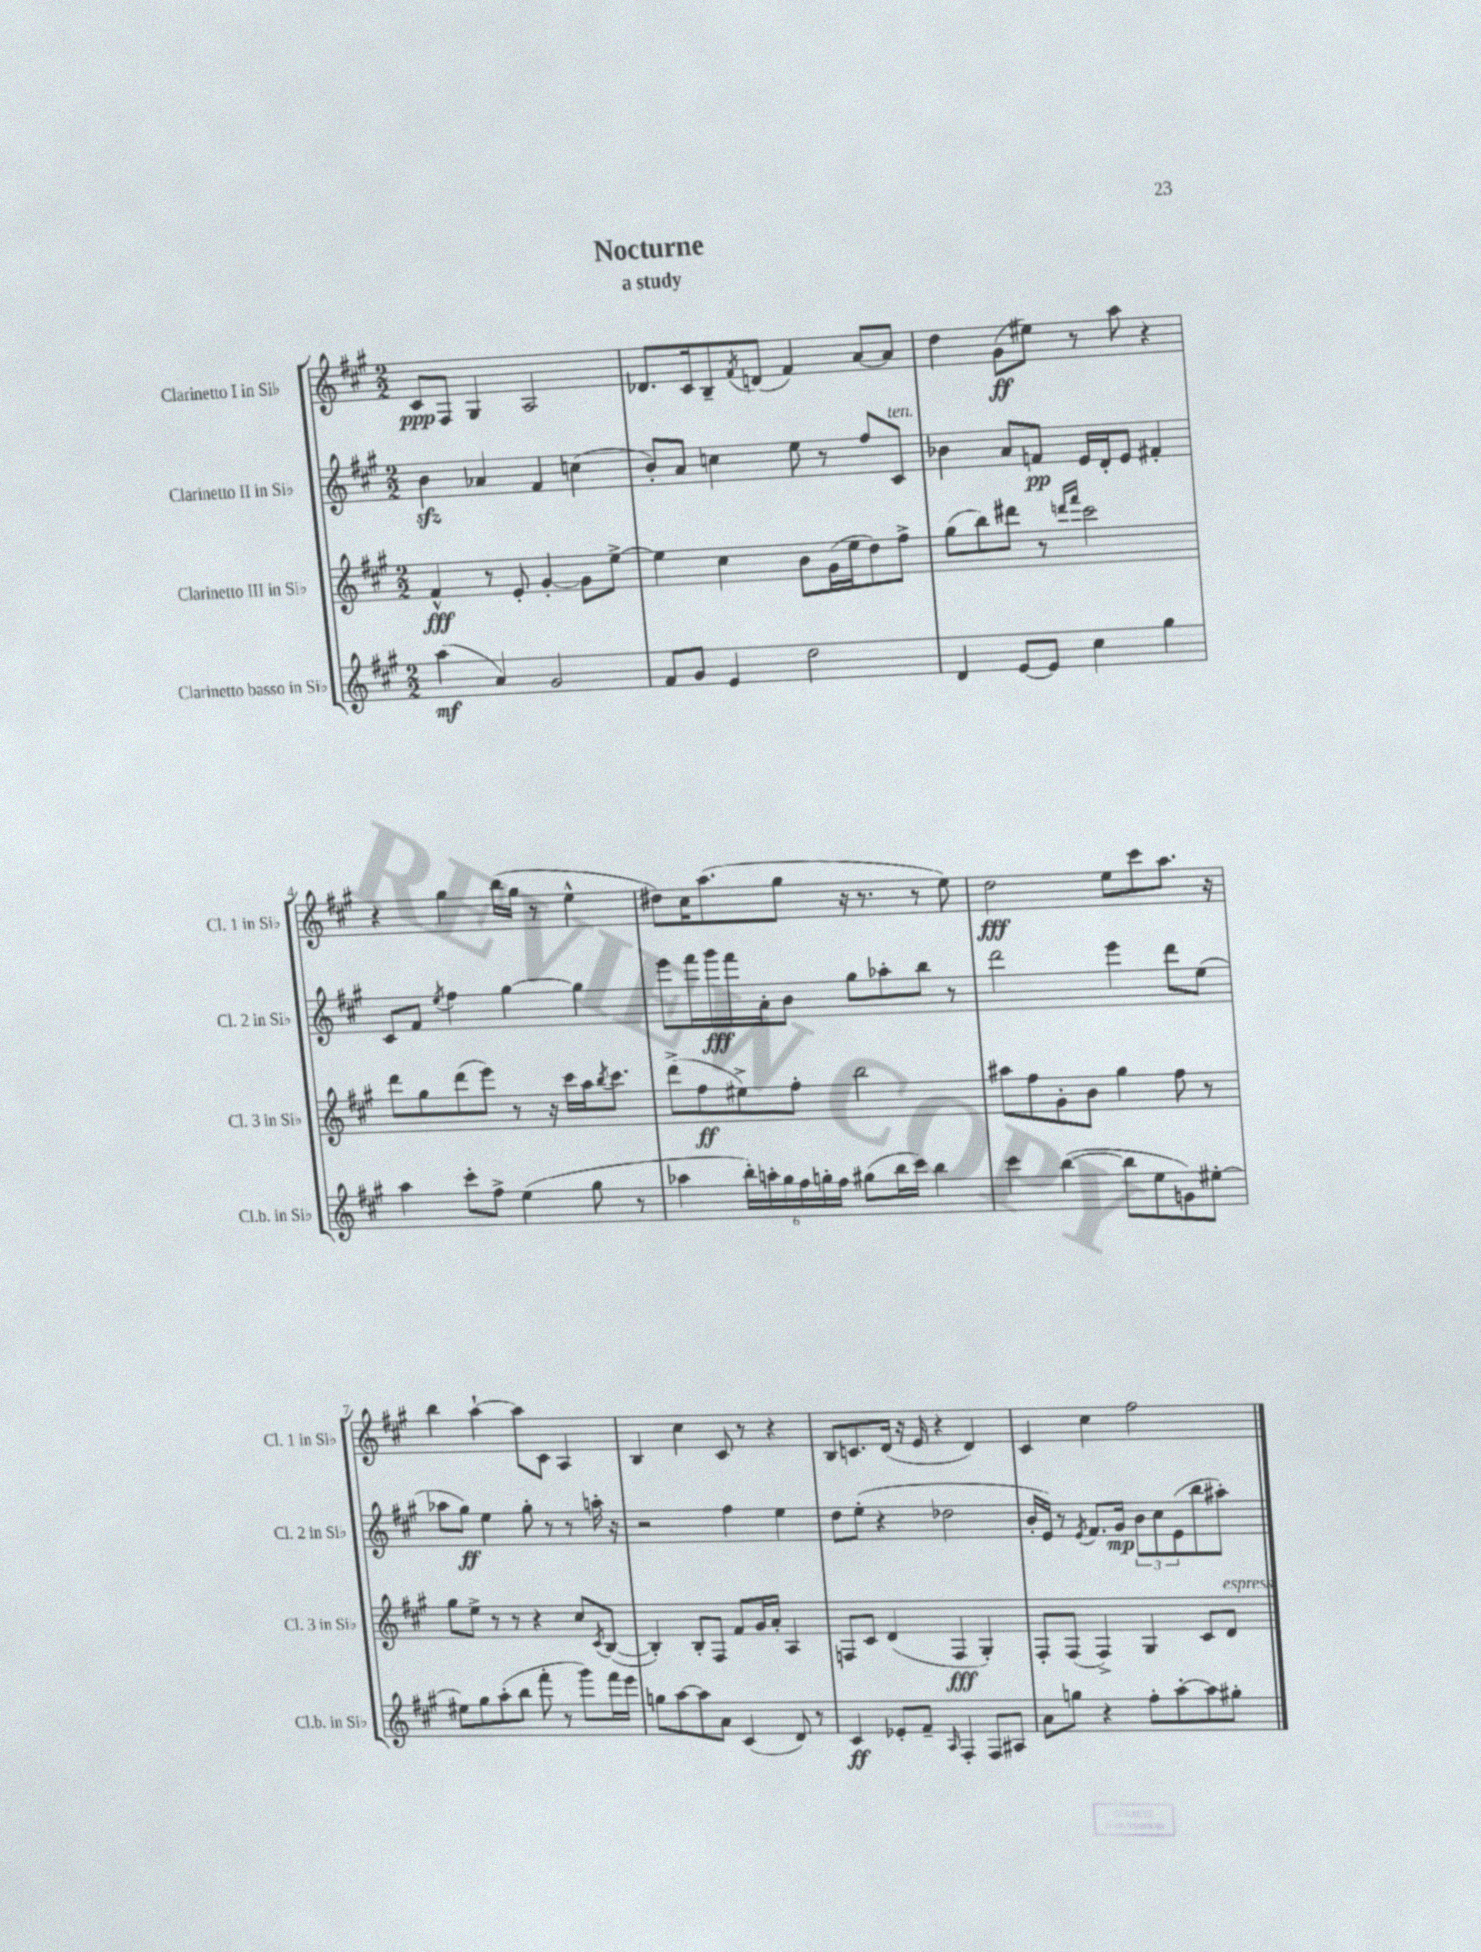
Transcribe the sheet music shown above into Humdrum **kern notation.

**kern	**kern	**kern	**kern
*staff4	*staff3	*staff2	*staff1
*clefG2	*clefG2	*clefG2	*clefG2
*k[f#c#g#]	*k[f#c#g#]	*k[f#c#g#]	*k[f#c#g#]
*M2/2	*M2/2	*M2/2	*M2/2
(4aa	4f#^^	4b	8c#
.	.	.	8F#
4a)	8r	4a-	4G#
.	8e'	.	.
2g#	[4g#'	4f#	2A
.	8g#]	(4cc	.
.	[8ee^	.	.
=	=	=	=
8f#	4ee]	8b')	8.d-
8g#	.	8a	.
.	.	.	16c#
4e	4cc#	4cc	8B~
.	.	.	8qf#
.	.	.	(8d
2dd	8b	8ee	4f#)
.	(16g#	8r	.
.	16ee	.	.
.	8dd)	8ff#	[8a
.	8ff#^	8c#	8a]
=	=	=	=
4d	(8gg#	4b-	4dd
.	8bb)	.	.
[8e	8ddd#	8a	(8g#
8e]	8r	8f	8ee#)
.	16qqddd	.	.
.	16qqfff#	.	.
4cc#	2ccc#	16e	8r
.	.	16d'	.
.	.	8e	8aa
4gg#	.	4f#'	4r
=	=	=	=
4aa	8ddd	8c#	4r
.	8gg#	8f#	.
.	.	8qee	.
8ccc#'	(8ddd	4ff#	4gg#
8ff#^	8eee)	.	.
(4ee	8r	[4gg#	(16bb
.	.	.	16gg#
.	16r	.	8r
.	16ccc#	.	.
8gg#	16aa	4gg#]	4ee^^
.	8qbb	.	.
.	8.ccc#	.	.
8r	.	.	.
=	=	=	=
4aa-	(8ddd^	8eee	8dd#)
.	8ff#	16fff#	16cc#
.	.	16ggg#	(8.aa
24bb')	8ee#^)	16fff#	.
24aa'	.	.	.
.	.	16a'	.
24gg#	.	.	.
24ff#	8ff#'	8b	8gg#
24gg'	.	.	.
24ff#	.	.	.
(8gg#	2bb	8gg#	16r
.	.	.	8.r
16bb	.	8aa-'	.
16ccc#)	.	.	.
4bb	.	8bb	8r
.	.	8r	8ee)
=	=	=	=
4ccc#	8aa#	2ddd	2dd
.	8ff#	.	.
([4bb	8g#'	.	.
.	8b	.	.
8bb]	4gg#	4eee	8ee
8ee	.	.	8ccc#
8g)	8ff#	8ddd	8.aa
[8ee#'	8r	(8ee	.
.	.	.	16r
=	=	=	=
8ee#]	8gg#	8aa-	4bb
8gg#	8ee^	8gg#)	.
(8aa'	8r	4ee	[4aa`
8bb	8r	.	.
8fff#'	4r	8gg#'	8aa]
8r	.	8r	8c#
8ggg#)	8cc#	8r	4A
.	8qc#	.	.
16fff#	([8B	16aa'	.
16eee	.	16r	.
=	=	=	=
8gg	4B'])	2r	4B
[8aa	.	.	.
8aa]	8B'	.	4cc#
8a	8F#	.	.
(4c#	8f#	4ff#	8c#
.	16g#	.	8r
.	16a'	.	.
8d)	4A	4ee	4r
8r	.	.	.
=	=	=	=
4c#	8F	8dd	8B
.	8c#	(8ee'	8.c
8e-'	(4d	4r	.
.	.	.	(16d
8f#~	.	.	16r
.	.	.	16e
16qqA	.	.	.
4F#'	4F	2dd-	4r
8F#	4G#')	.	4d)
8A#	.	.	.
=	=	=	=
8a	8F#'	16b'	4c#
.	.	16e)	.
8gg	(8F#	8r	.
.	.	8qe	.
4r	4F#^)	8.f#	4cc#
.	.	16g#	.
8ff#'	4G#	12b	2ff#
.	.	12cc#	.
[8aa'	.	.	.
.	.	(12e	.
8aa]	8c#	8bb	.
8gg#'	8d	8aa#')	.
==	==	==	==
*-	*-	*-	*-
